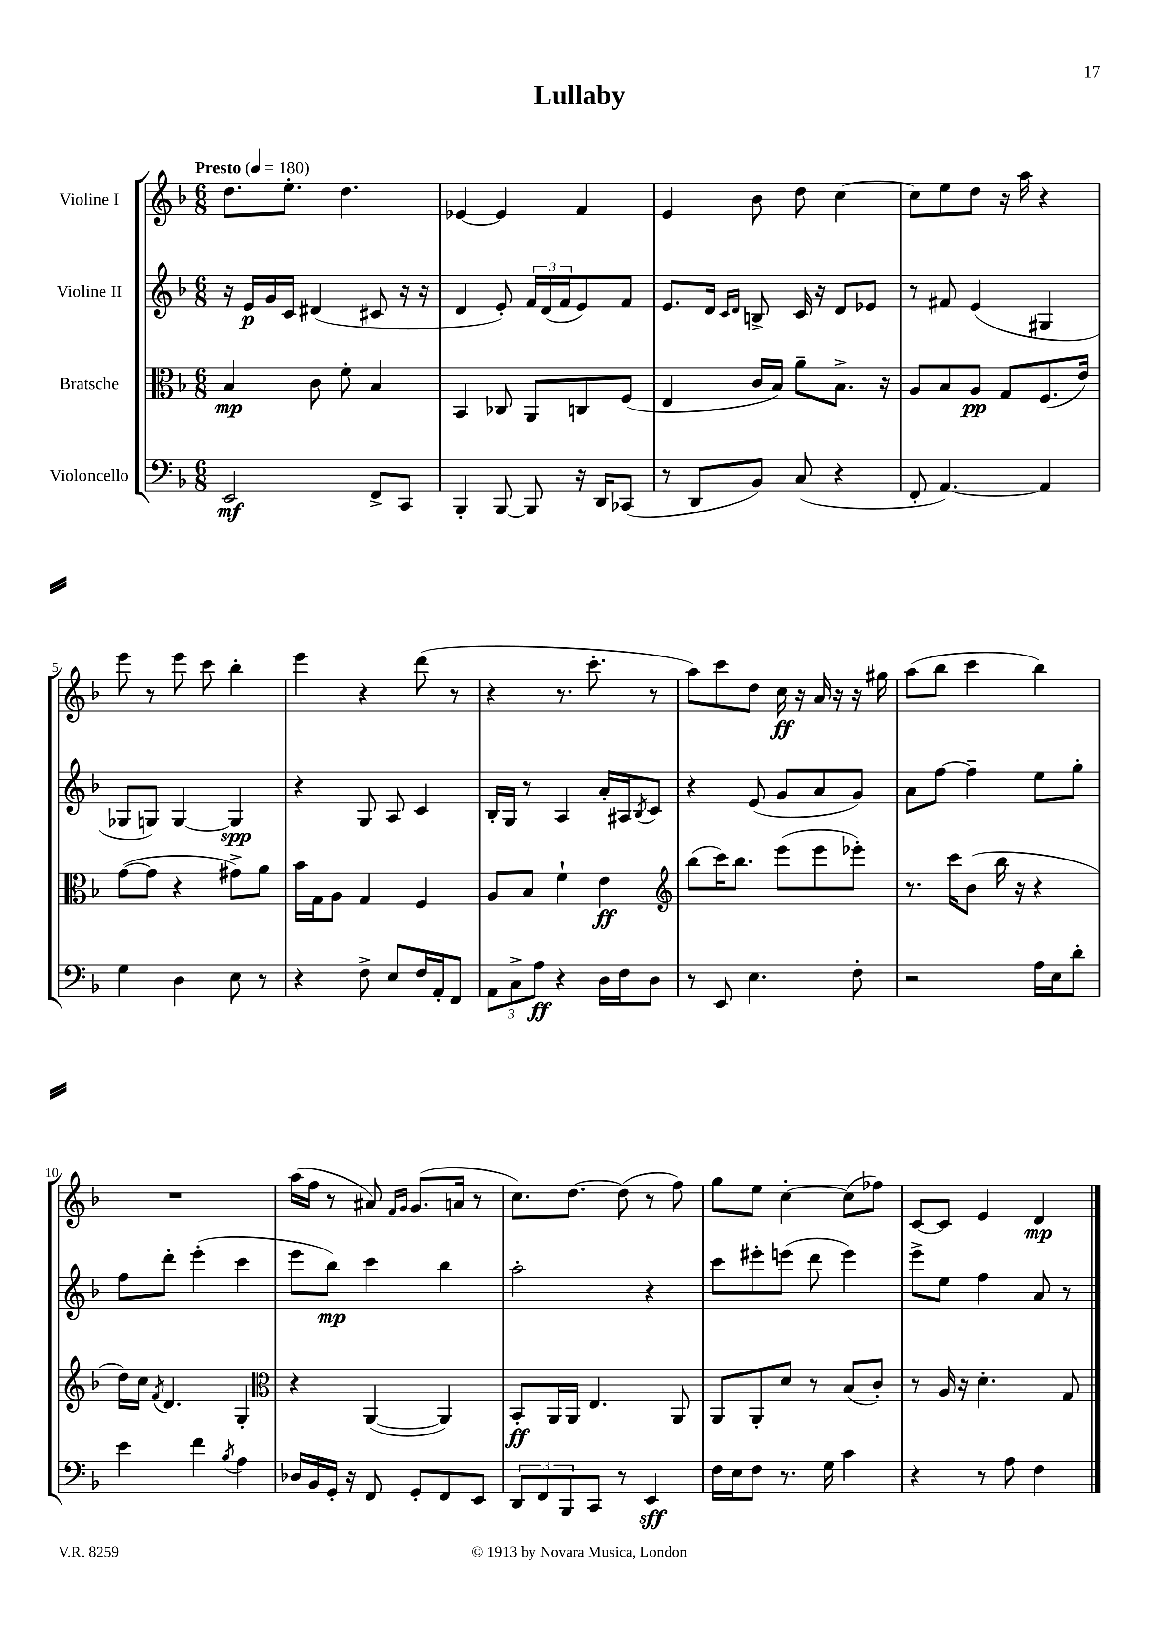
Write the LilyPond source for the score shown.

\header { title = "Lullaby" }
<<
\new StaffGroup <<
\new Staff = "s0" \with { instrumentName = "Violine I" } {
    \clef treble \key f \major \numericTimeSignature \time 6/8 \tempo "Presto" 4 = 180
    d''8. e''8.-. d''4. |
    ees'4~ ees'4 f'4 |
    e'4 bes'8 d''8 c''4~ |
    c''8 e''8 d''8 r16 a''16 r4 |
    e'''8 r8 e'''8 c'''8 bes''4-. |
    e'''4 r4 d'''8( r8 |
    r4 r8. c'''8.-. r8 |
    a''8) c'''8 d''8 c''16\ff r16 a'16 r16 r16 gis''16 |
    a''8( bes''8 c'''4 bes''4) |
    R2. |
    a''16( f''16 r8 ais'8) \grace { f'16 g'16 } g'8.( a'16 r8 |
    c''8.) d''8.~ d''8( r8 f''8) |
    g''8 e''8 c''4~-. c''8( fes''8) |
    c'8~ c'8 e'4 d'4\mp \bar "|." |
}
\new Staff = "s1" \with { instrumentName = "Violine II" } {
    \clef treble \key f \major \numericTimeSignature \time 6/8
    r16 e'16\p g'16 c'16 dis'4( cis'8 r16 r16 |
    d'4 e'8-.) \tuplet 3/2 { f'16 d'16( f'16 } e'8) f'8 |
    e'8. d'16 \grace { c'16 d'16 } b8-> c'16 r16 d'8 ees'8 |
    r8 fis'8 e'4( gis4 |
    ges8 g8) g4~ g4\spp |
    r4 g8 a8 c'4 |
    bes16-. g16 r8 a4 a'16-. ais16 \acciaccatura { bes8 } c'8 |
    r4 e'8( g'8 a'8 g'8) |
    a'8 f''8~ f''4-- e''8 g''8-. |
    f''8 d'''8-. e'''4-.( c'''4 |
    e'''8 bes''8\mp) c'''4 bes''4 |
    a''2-. r4 |
    c'''8 eis'''8-. e'''8( d'''8 e'''4) |
    e'''8-> e''8 f''4 a'8 r8 \bar "|." |
}
\new Staff = "s2" \with { instrumentName = "Bratsche" } {
    \clef alto \key f \major \numericTimeSignature \time 6/8
    bes4\mp c'8 f'8-. bes4 |
    bes,4 ces8 a,8 c8 f8( |
    e4 c'16 bes16) a'8-- bes8.-> r16 |
    a8 bes8 a8\pp g8 f8.( e'16) |
    g'8~( g'8 r4 gis'8->) a'8 |
    bes'16 g16 a8 g4 f4 |
    a8 bes8 f'4-! e'4\ff |
    \clef treble bes''8( c'''16) bes''8. e'''8( e'''8 ees'''8-.) |
    r8. c'''16 bes'8( bes''16 r16 r4 |
    d''16) c''16 \acciaccatura { f'8 } d'4. g4-. |
    \clef alto r4 a,4~( a,4) |
    bes,8-.\ff a,16 a,16 e4. a,8 |
    a,8 a,8-. d'8 r8 bes8( c'8-.) |
    r8 a16 r16 d'4.-. g8 \bar "|." |
}
\new Staff = "s3" \with { instrumentName = "Violoncello" } {
    \clef bass \key f \major \numericTimeSignature \time 6/8
    e,2\mf f,8-> c,8 |
    bes,,4-. bes,,8~ bes,,8 r16 d,16 ces,8( |
    r8 d,8 bes,8) c8( r4 |
    f,8-. a,4.~) a,4 |
    g4 d4 e8 r8 |
    r4 f8-> e8 f16 a,16-. f,8 |
    \tuplet 3/2 { a,8 c8-> a8\ff } r4 d16 f16 d8 |
    r8 e,8 e4. f8-. |
    r2 a16 e16 d'8-. |
    e'4 f'4 \acciaccatura { bes8 } a4 |
    des16 bes,16 g,16-. r16 f,8 g,8-. f,8 e,8 |
    \tuplet 3/2 { d,8 f,8 bes,,8 } c,8 r8 e,4\sff |
    f16 e16 f8 r8. g16 c'4 |
    r4 r8 a8 f4 \bar "|." |
}
>>
>>
